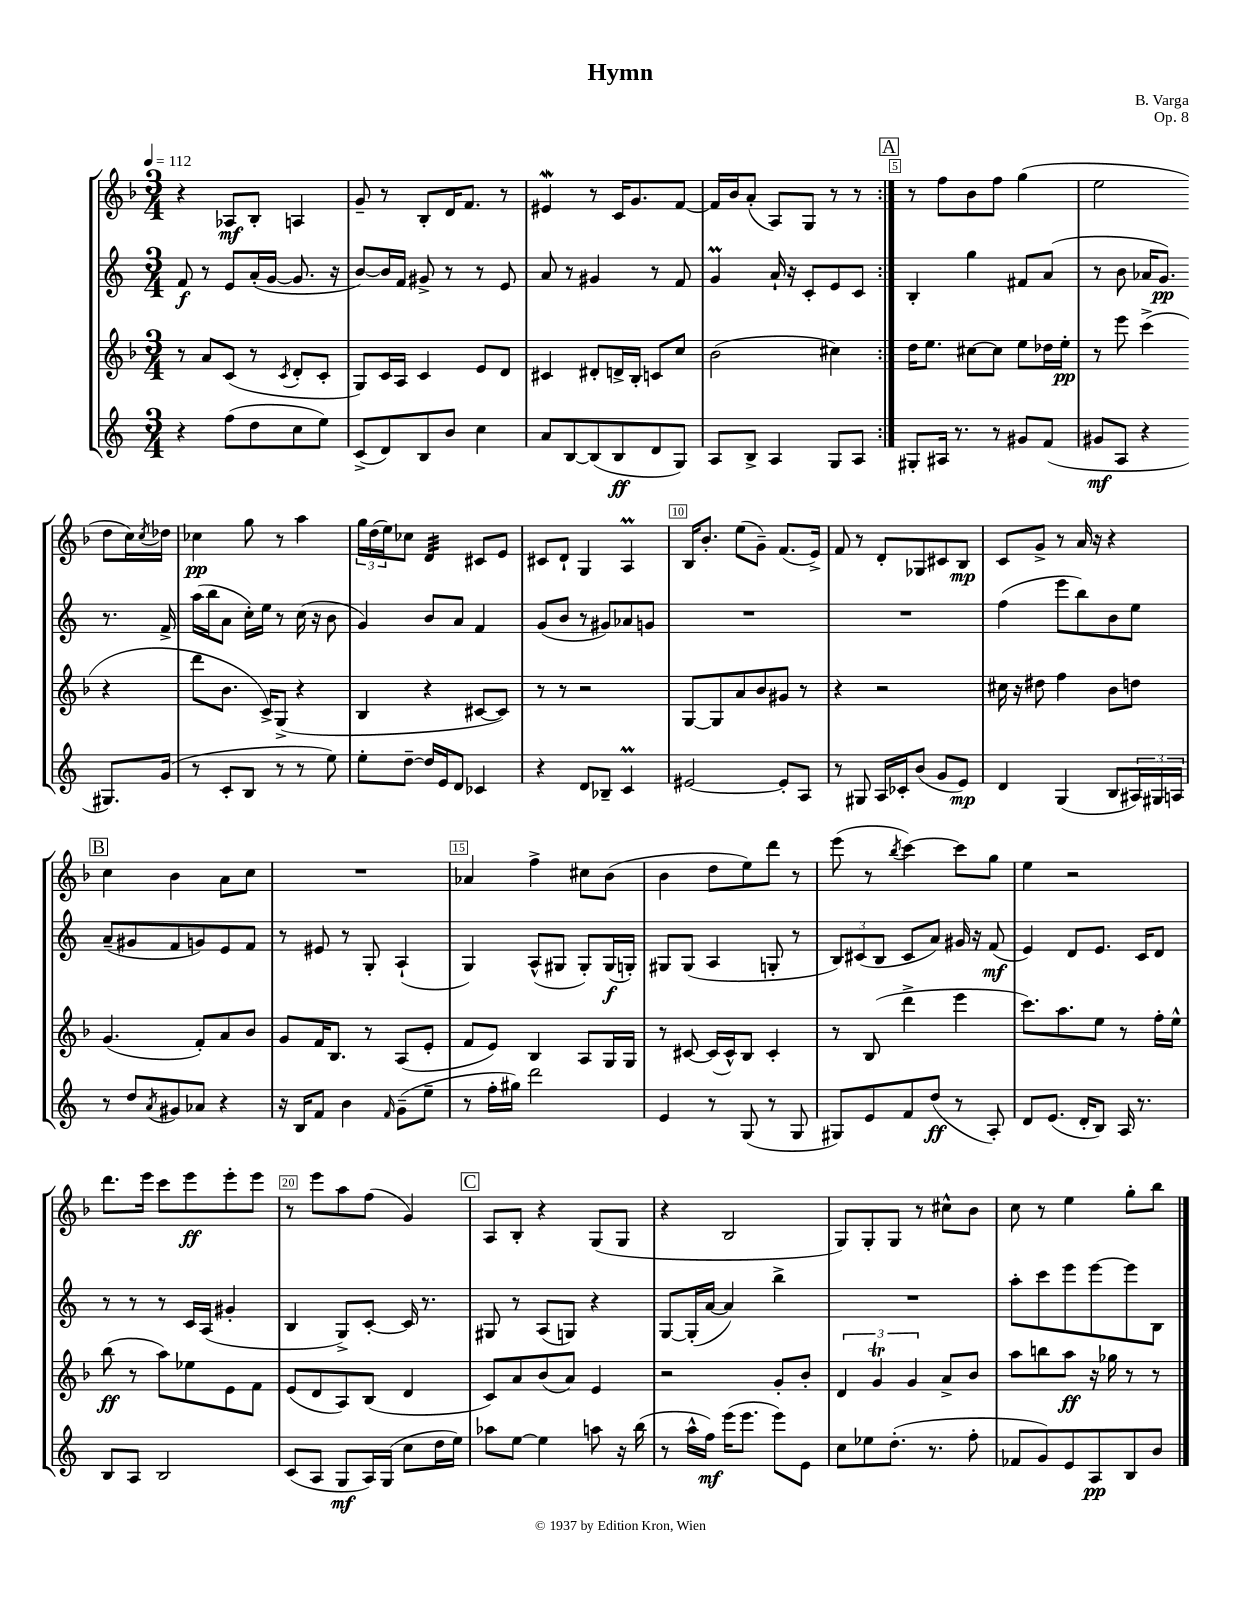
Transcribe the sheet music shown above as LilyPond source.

\header { title = "Hymn" composer = "B. Varga" opus = "Op. 8" }
<<
\new StaffGroup <<
\new Staff = "s0" {
    \clef treble \key f \major \numericTimeSignature \time 3/4 \tempo 4 = 112
    \repeat volta 2 { r4 aes8\mf bes8-. a4 |
    g'8-- r8 bes8-. d'16 f'8. r8 |
    eis'4\mordent r8 c'16 g'8. f'8~ |
    f'16 bes'16 a'8-.( a8) g8 r8 r8 | }
    \mark \markup { \box "A" } r8 f''8 bes'8 f''8 g''4( |
    e''2 d''8 c''16) \acciaccatura { c''8 } des''16 |
    ces''4\pp g''8 r8 a''4 |
    \tuplet 3/2 { g''16 d''16( e''16) } ces''8 d'4:32 cis'8 e'8 |
    cis'8 d'8-! g4 a4\prall |
    bes16 bes'8.-. e''8( g'8--) f'8.( e'16->) |
    f'8 r8 d'8-. ges8 cis'8 bes8\mp |
    c'8 g'8-> r8 a'16 r16 r4 |
    \mark \markup { \box "B" } c''4 bes'4 a'8 c''8 |
    R2. |
    aes'4 f''4-> cis''8 bes'8( |
    bes'4 d''8 e''8) d'''8 r8 |
    e'''8( r8 \acciaccatura { bes''8 } c'''4~) c'''8 g''8 |
    e''4 r2 |
    d'''8. e'''16 c'''8 e'''8\ff e'''8-. e'''8 |
    r8 e'''8 a''8 f''8( g'4) |
    \mark \markup { \box "C" } a8 bes8-. r4 g8( g8 |
    r4 bes2 |
    g8) g8-. g8 r8 cis''8-^ bes'8 |
    c''8 r8 e''4 g''8-. bes''8 \bar "|." |
}
\new Staff = "s1" {
    \clef treble \key c \major \numericTimeSignature \time 3/4
    \repeat volta 2 { f'8\f r8 e'8 a'16-.( g'16~ g'8. r16 |
    b'8~) b'16 f'16 gis'8-> r8 r8 e'8 |
    a'8 r8 gis'4 r8 f'8 |
    g'4\prall a'16-! r16 c'8-. e'8 c'8 | }
    \mark \markup { \box "A" } b4-. g''4 fis'8 a'8( |
    r8 b'8 aes'16 g'8.\pp) r8. f'16-> |
    a''16( b''16 a'8 c''16-.) e''16 r8 c''16( r16 b'8 |
    g'4) b'8 a'8 f'4 |
    g'8( b'8 r8 gis'8) aes'8 g'8 |
    R2. |
    R2. |
    f''4( e'''8 b''8) b'8 e''8 |
    \mark \markup { \box "B" } a'8--( gis'8 f'8 g'8) e'8 f'8 |
    r8 eis'8 r8 g8-. a4-!( |
    g4) a8-^( gis8 gis8-.) gis16\f( g16-.) |
    gis8 gis8( a4 g8-. r8 |
    \tuplet 3/2 { b8) cis'8( b8 } cis'8 a'8) gis'16 r16 f'8\mf( |
    e'4) d'8 e'8. c'16 d'8 |
    r8 r8 r8 c'16 a16( gis'4-. |
    b4 g8->) c'8~-. c'16 r8. |
    \mark \markup { \box "C" } gis8 r8 a8( g8) r4 |
    g8~ g16-.( a'16~ a'4) b''4-> |
    R2. |
    a''8-. c'''8 e'''8 e'''8~ e'''8 b8 \bar "|." |
}
\new Staff = "s2" {
    \clef treble \key f \major \numericTimeSignature \time 3/4
    \repeat volta 2 { r8 a'8 c'8( r8 \acciaccatura { c'8 } d'8-. c'8-. |
    g8) c'16 a16 c'4 e'8 d'8 |
    cis'4 dis'8-. d'16-> bes16-. c'8 c''8 |
    bes'2( cis''4) | }
    \mark \markup { \box "A" } d''16 e''8. cis''8~ cis''8 e''8 des''16 e''16-.\pp |
    r8 e'''8 c'''4->( r4 |
    d'''8 bes'8. c'16->) g8->( r4 |
    bes4 r4 cis'8~ cis'8) |
    r8 r8 r2 |
    g8~ g8 a'8 bes'8 gis'8 r8 |
    r4 r2 |
    cis''16 r16 dis''8 f''4 bes'8 d''8 |
    \mark \markup { \box "B" } g'4.( f'8-.) a'8 bes'8 |
    g'8 f'16 bes8. r8 a8( e'8-. |
    f'8 e'8) bes4 a8 g16 g16 |
    r8 cis'8~ cis'16( cis'16-^) bes8 cis'4-. |
    r8 bes8( d'''4-> e'''4 |
    c'''8.) a''8. e''8 r8 f''16-. e''16-^ |
    bes''8\ff( r8 a''8) ees''8 e'8 f'8 |
    e'8( d'8 a8) bes8( d'4 |
    \mark \markup { \box "C" } c'8) a'8 bes'8( a'8) e'4 |
    r2 g'8-. bes'8-. |
    \tuplet 3/2 { d'4 g'4\trill g'4 } a'8-> bes'8 |
    a''8 b''8 a''8\ff r16 ges''16 r8 r8 \bar "|." |
}
\new Staff = "s3" {
    \clef treble \key c \major \numericTimeSignature \time 3/4
    \repeat volta 2 { r4 f''8( d''8 c''8 e''8) |
    c'8->( d'8) b8 b'8 c''4 |
    a'8 b8~ b8( b8\ff d'8 g8) |
    a8 b8-> a4 g8 a8 | }
    \mark \markup { \box "A" } gis8-. ais16 r8. r8 gis'8 f'8( |
    gis'8\mf a8 r4 gis8.) gis'16( |
    r8 c'8-. b8 r8 r8 e''8) |
    e''8-. d''8~-- d''16 e'16 d'8 ces'4 |
    r4 d'8 bes8-- c'4\prall |
    eis'2~ eis'8-. a8 |
    r8 gis8 a16 ces'16-. b'8( g'8 e'8\mp) |
    d'4 g4( b8 \tuplet 3/2 { ais16) gis16 a16 } |
    \mark \markup { \box "B" } r8 d''8 \acciaccatura { a'8 } gis'8 aes'8 r4 |
    r16 b16 f'8 b'4 \grace { f'16 } g'8--( e''8-- |
    r8 f''16-. gis''16) d'''2 |
    e'4 r8 g8( r8 g8 |
    gis8) e'8 f'8 d''8\ff( r8 a8-.) |
    d'8 e'8.( d'16-. b8) a16 r8. |
    b8 a8 b2 |
    c'8( a8 g8\mf a16) g16( c''8 d''16 e''16) |
    \mark \markup { \box "C" } aes''8 e''8~ e''4 a''8 r16 b''16( |
    r8 a''16-^ f''16\mf) e'''16( e'''8. e'''8) e'8 |
    c''8 ees''8 d''8.-.( r8. f''8-. |
    fes'8 g'8) e'8 a8\pp b8 b'8 \bar "|." |
}
>>
>>
\layout { \context { \Score \override BarNumber.break-visibility = ##(#f #t #t) barNumberVisibility = #(every-nth-bar-number-visible 5) \override BarNumber.stencil = #(make-stencil-boxer 0.1 0.3 ly:text-interface::print) } }
